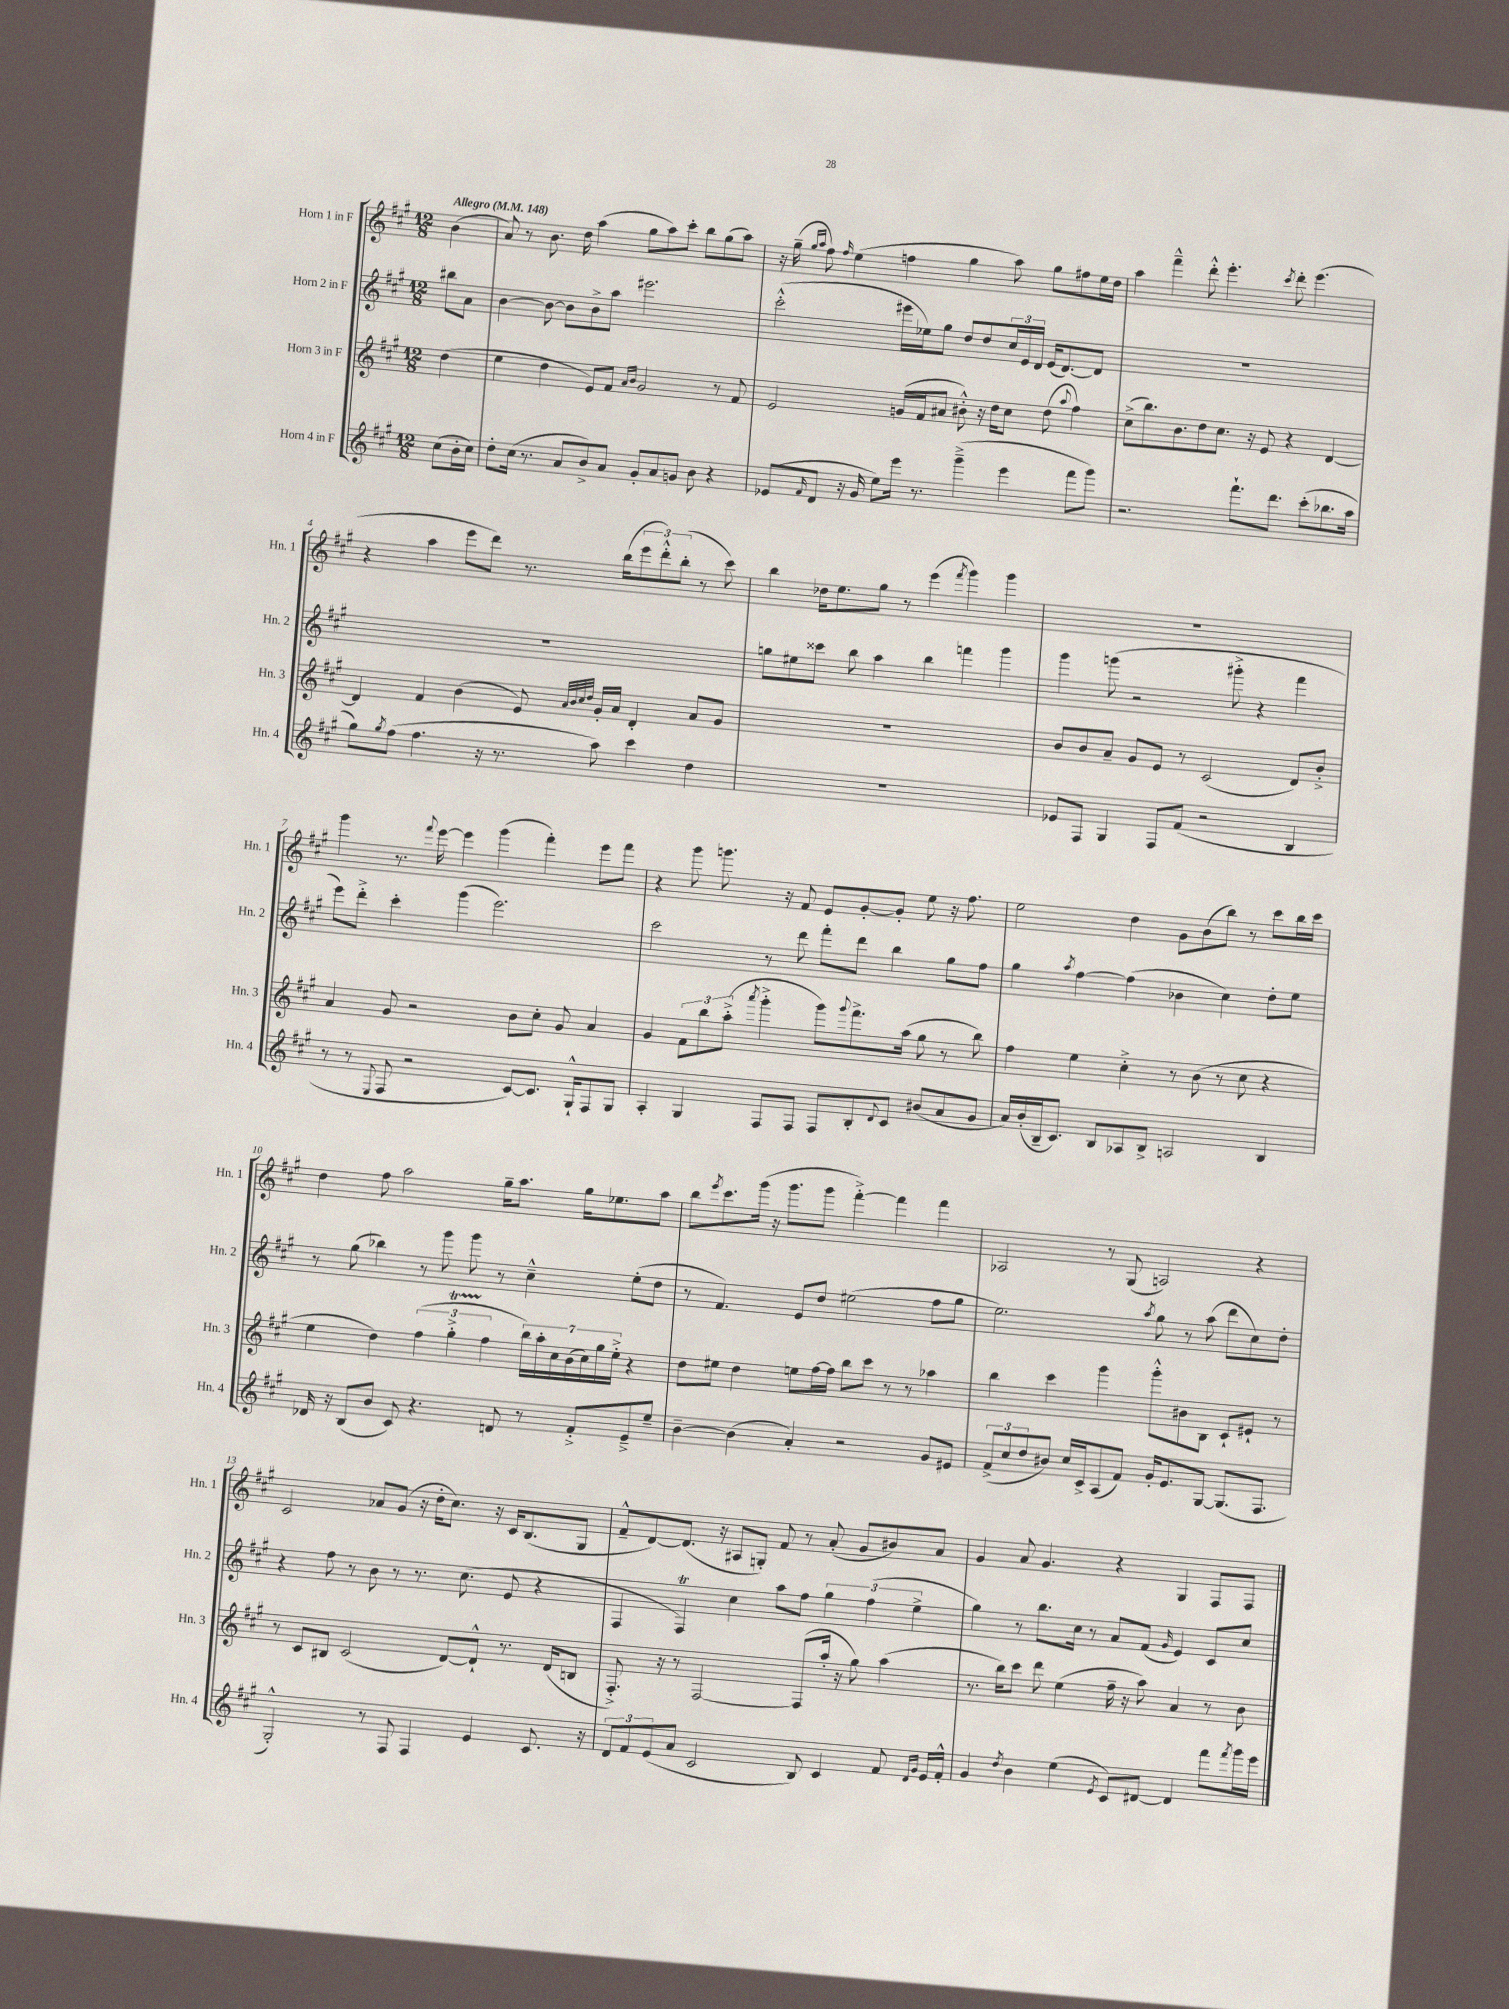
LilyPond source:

<<
\new StaffGroup <<
\new Staff = "s0" \with { instrumentName = "Horn 1 in F" shortInstrumentName = "Hn. 1" } {
    \clef treble \key a \major \numericTimeSignature \time 12/8 \partial 4 \tempo "Allegro" 4 = 148
    b'4( |
    a'8) r8 b'8. d''16 a''4( gis''8 a''8) cis'''8-. b''8 gis''8( a''8) |
    r16 gis''16--( \grace { gis''16 a''16 } fis''8) \grace { fis''16 } e''4( f''4 gis''4 a''8) gis''8 fis''8 e''16 d''16 |
    a''4 fis'''4---^ d'''8-.-^ e'''4.-. \acciaccatura { cis'''8 } d'''8-. e'''4.( |
    r4 a''4 e'''8 d'''8) r8. b''16( \tuplet 3/2 { e'''8 d'''8-.-^) b''8-.( } r8 cis'''8) |
    b''4 des''16 e''8. gis''8 r8 e'''4( \acciaccatura { fis'''8 } gis'''4) gis'''4 |
    R1. |
    gis'''4 r8. \appoggiatura { fis'''8 } e'''16~ e'''4 gis'''4( fis'''4-.) e'''8 fis'''8 |
    r4 gis'''8 g'''8. r16 fis'8 e'8 gis'8~-. gis'8-. e''8 r16 fis''8. |
    e''2 d''4 gis'8 b'8( b''8) r8 cis'''8 b''16 cis'''16 |
    d''4 fis''8 a''2 gis''16-- a''8. gis''16 ees''8. a''8 |
    b''8 \acciaccatura { e'''8 } cis'''8. gis'''16( r16 gis'''8. gis'''8 fis'''4~-.->) fis'''4 fis'''4 |
    aes2 r8 gis8( a2) r4 |
    cis'2 aes'8 gis'8( r16 d''16-. cis''8.) r16 cis'16 b8.( gis8 |
    fis'8---^ d'8~) d'8.( r16 ais8 g8-.) fis'8 r8 a'8-.( gis'8 bis'8) a'8 |
    gis'4 a'8 gis'4. r4 gis4 fis8 fis8 \bar "|." |
}
\new Staff = "s1" \with { instrumentName = "Horn 2 in F" shortInstrumentName = "Hn. 2" } {
    \clef treble \key a \major \numericTimeSignature \time 12/8 \partial 4
    bis''8 a'8 |
    b'4~ b'8~ b'8 b'8-> a''8 eis'''2. |
    cis'''2-.-^( eis'''16 ees''16) gis''8 d''8 d''8 \tuplet 3/2 { cis''16 e'16 d'16 } e'16( d'8.~) d'8 |
    R1. |
    R1. |
    g''8 eis''8 cisis'''8 b''8 a''4 b''4 f'''4 gis'''4 |
    gis'''4 g'''8( r2 gis'''8-.-> r4 fis'''4 |
    e'''8) d'''8-.-> cis'''4-. gis'''4( e'''2.) |
    cis'''2 r8 d'''8 fis'''8-. d'''8 b''4 gis''8 fis''8 |
    gis''4 \acciaccatura { a''8 } fis''4~ fis''4( bes'4 cis''4) d''8-. e''8 |
    r8 gis''8( bes''4) r8 gis'''8 gis'''8 r8 cis''4---^ e''8-.( d''8 |
    r8 fis'4.) e'8 d''8 eis''2( fis''8 gis''8 |
    e''2.) \acciaccatura { a''8 } gis''8 r8 a''8( d'''8 cis''8) d''8-. |
    r4 fis''8 r8 b'8 r8 r8. cis''8.( e'8 r4 |
    fis4 fis4\trill) cis''4 a''8 fis''8 \tuplet 3/2 { gis''4 fis''4( e''4-> } |
    gis''4) r8 b''8. cis''16 r8 a'8 fis'8( \grace { gis'16 } e'4) cis'8 cis''8 \bar "|." |
}
\new Staff = "s2" \with { instrumentName = "Horn 3 in F" shortInstrumentName = "Hn. 3" } {
    \clef treble \key a \major \numericTimeSignature \time 12/8 \partial 4
    d''4( |
    e''4 d''4 e'8) fis'8 \grace { a'16 b'16 } gis'2 r8 fis'8 |
    e'2 g'16( fis'16 ais'8 bis'8-.-^) r16 d''16 cis''8 d''8( \appoggiatura { a''8 } fis''4) |
    cis''8->( b''8.) b'8. d''8 cis''8. r16 e'8 r4 d'4~ |
    d'4 fis'4 b'4( e'8) \grace { a'32 b'32 cis''32 d''32 } gis'16-. a'16 d'4-. a'8 gis'8 |
    R1. |
    b'8 b'8 a'8-- gis'8 e'8 r8 cis'2( d'8) b'8-.-> |
    a'4 gis'8 r2 b'8 cis''8-. gis'8 a'4 |
    gis'4 \tuplet 3/2 { fis'8 b''8 a''8-.->( } \acciaccatura { a'''8 } gis'''4-.-> gis'''8) \appoggiatura { gis'''8 } fis'''8.-> a''16( gis''8 r8 b''8) |
    fis''4 e''4 cis''4-.-> r8 b'8( r8 cis''8 r4 |
    e''4 d''4) \tuplet 3/2 { fis''4( gis''4-.->\startTrillSpan fis''4\stopTrillSpan } \tuplet 7/4 { b''16) a''16-. cis''16 b'16( cis''16) gis''16 e''16-.-> } r4 |
    d''8 eis''8 d''4 e''8 fis''16~ fis''16 b''8 cis'''8 r8 r8 aes''4 |
    b''4 cis'''4 gis'''4 gis'''8-.-^ bis'8 b8 cis'8-! eis'8-! r8 |
    r8 cis'8 bis8 cis'2( d'8~) d'8-!-^ r8. d'16( b8 |
    fis8.-.->) r16 r8 fis2~ fis8( a''16-. r16 gis''8) a''4( |
    r8. b''16) cis'''8 d'''8 e''4( fis''16-- r16 a''8) a'4 r8 b'8 \bar "|." |
}
\new Staff = "s3" \with { instrumentName = "Horn 4 in F" shortInstrumentName = "Hn. 4" } {
    \clef treble \key a \major \numericTimeSignature \time 12/8 \partial 4
    cis''8( b'16-. cis''16) |
    d''8-. cis''16( r8. a'8 b'8->) a'8 gis'8-. a'8 g'8 b'8 r4 |
    ees'8( \grace { fis'16 } d'8 r16 gis'16 e''8) e'''16 r8. gis'''4--->( e'''4 fis'''8 gis'''8) |
    r2. fis'''8.-! d'''8. cis'''8-.( bes''8. a''16 |
    gis''8) \acciaccatura { gis''8 } fis''8( fis''4. r16 r8. a''8) cis'''4 d''4 |
    R1. |
    ees'8 fis8 gis4 fis8 fis'8( r2 b4 |
    r8 r8 \appoggiatura { e8 } fis8 r2 cis'8~) cis'8. gis16-!-^ fis8 gis8 |
    a4-. gis4 fis8 fis8 fis8 b8-. \appoggiatura { d'8 } cis'8 bis'8( a'8 gis'8 |
    a'16) b'16-.( b16-- cis'8.) b8 aes8 b8-> a2 b4 |
    des'16 r16 b8( b'8 cis'8) r4. d'8 r8 fis'8-.-> e'8---> e''8-- |
    b'4~-- b'4( a'4-.) r2 gis'8 eis'8 |
    \tuplet 3/2 { fis'8->( cis''8 d''8 } bis'8) cis''16 cis'16-> a8( fis'8) gis'16-. e'8. gis8~ gis8.( fis8. |
    gis2-.-^) r8 fis8 fis4 e'4 cis'8. r16 |
    \tuplet 3/2 { d'8 fis'8 e'8( } a'8 cis'2 b8) cis'4 fis'8 \grace { d'16 gis'16 } e'16 fis'16-.-^ |
    gis'4 \acciaccatura { d''8 } b'4 e''4( \acciaccatura { e'8 } cis'8) dis'8~ dis'4 fis'''8 \acciaccatura { fis'''8 } gis'''16 e'''16 \bar "|." |
}
>>
>>
